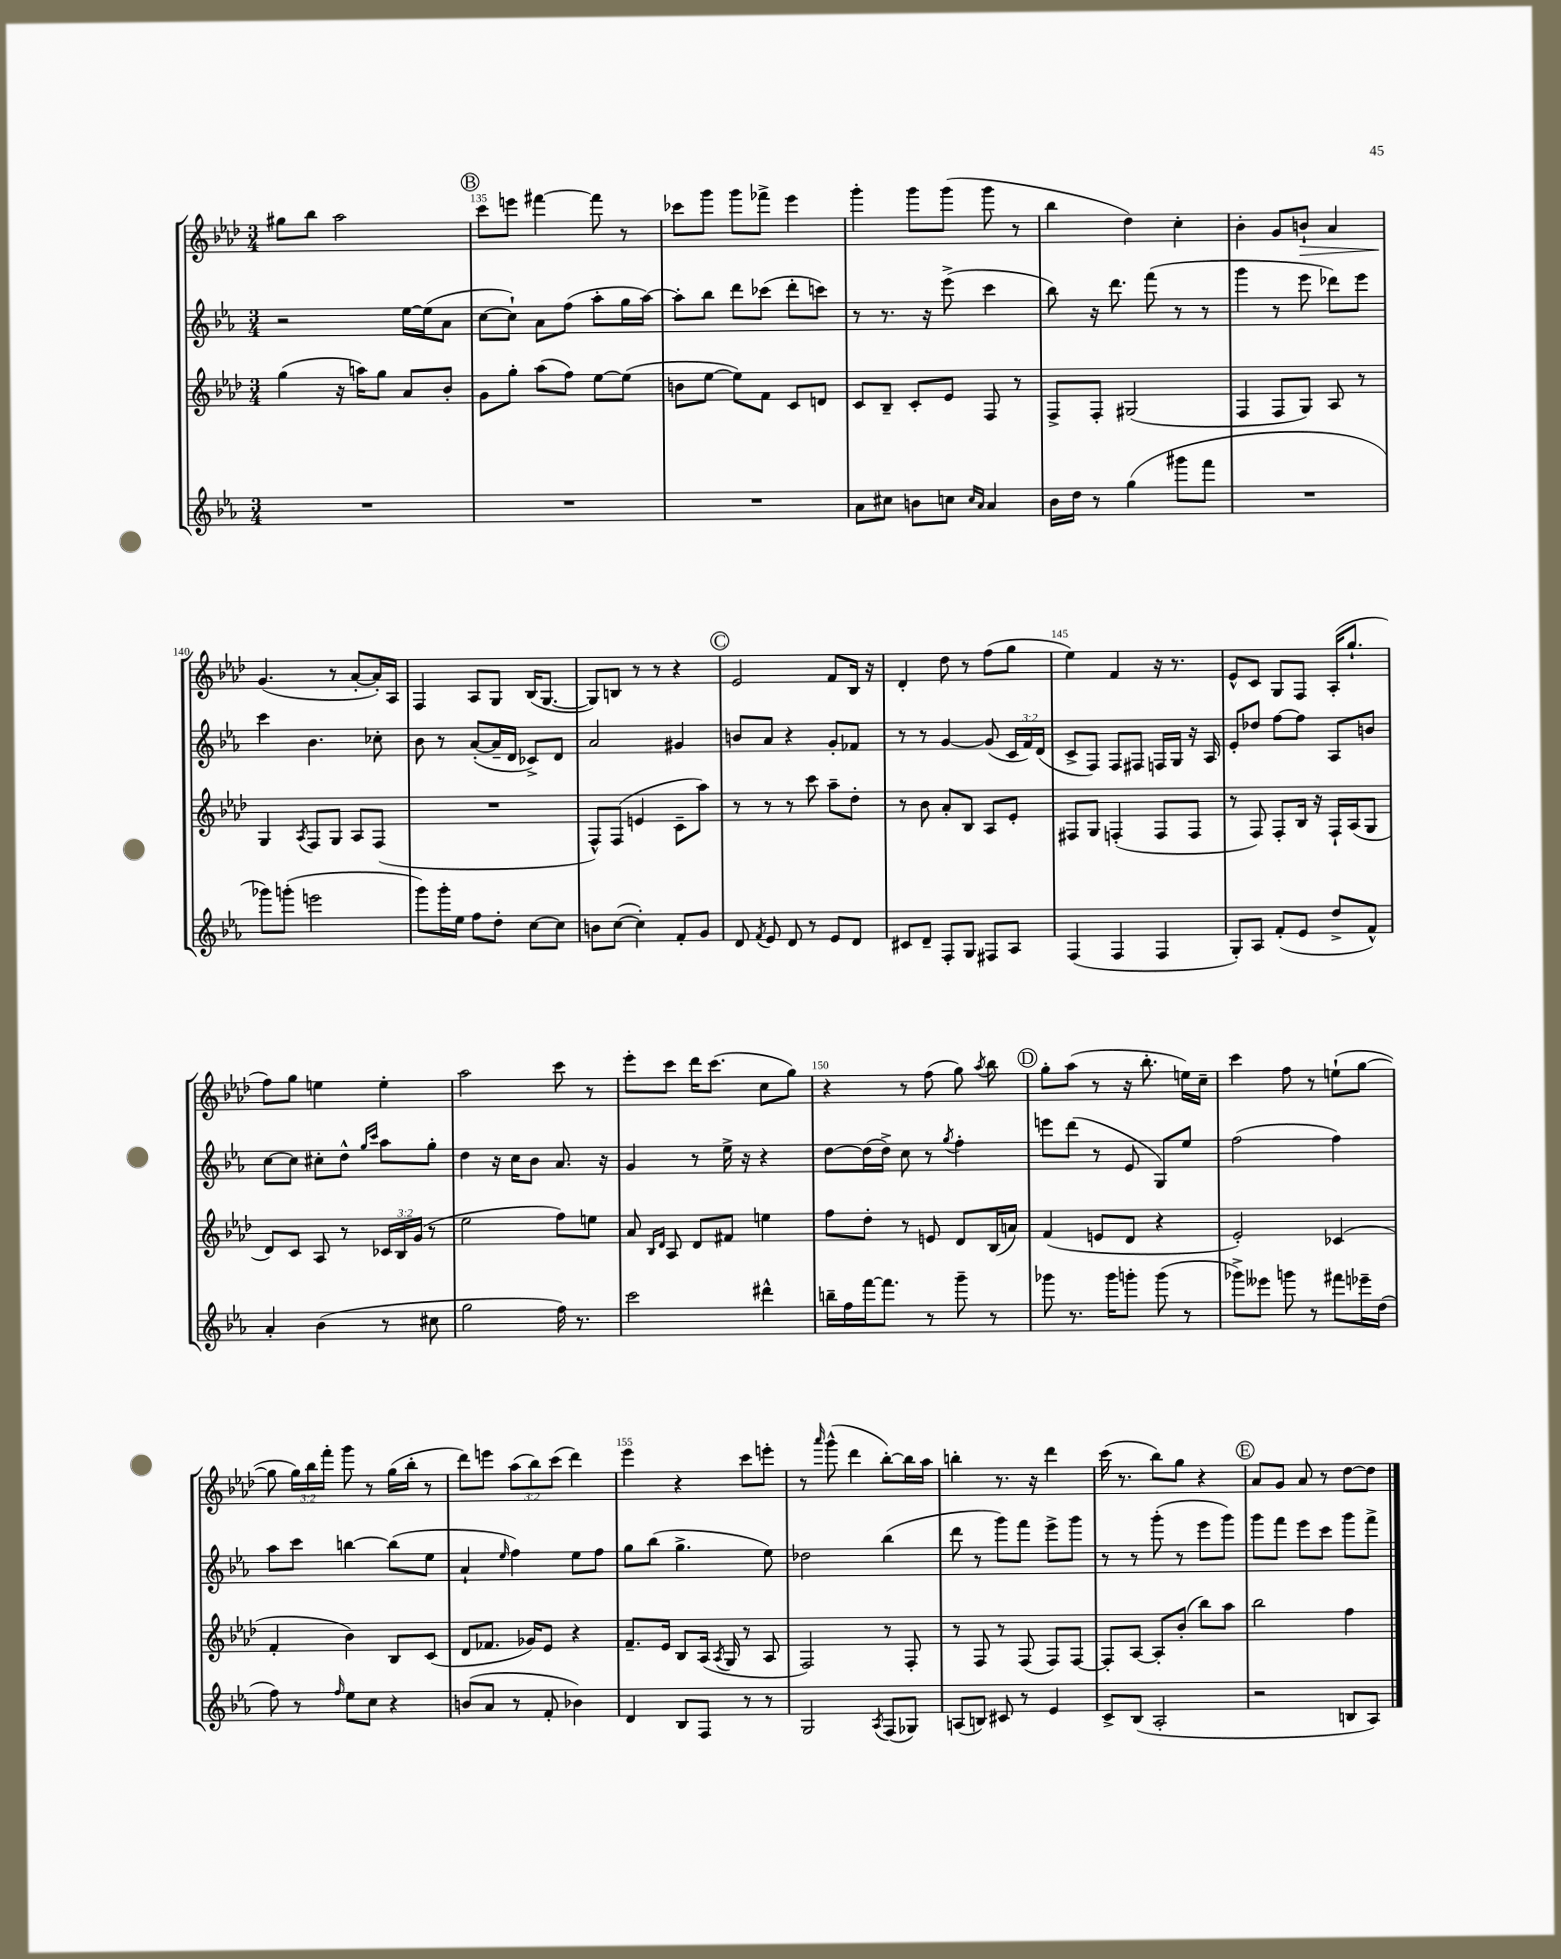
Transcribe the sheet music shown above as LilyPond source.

<<
\new StaffGroup <<
\new Staff = "s0" {
    \clef treble \key aes \major \numericTimeSignature \time 3/4 \override Staff.TupletNumber.text = #tuplet-number::calc-fraction-text
    \autoBeamOff gis''8[ bes''8] aes''2 |
    \mark \markup { \circle "B" } c'''8[ e'''8] fis'''4~ fis'''8 r8 |
    ces'''8[ g'''8] g'''8[ fes'''8]-> ees'''4 |
    g'''4-. g'''8[ g'''8]( g'''8 r8 |
    bes''4 des''4) c''4-. |
    bes'4-. g'8[ b'8]-!\> aes'4 |
    g'4.\!( r8 aes'8[~-. aes'16-.) aes16] |
    f4 aes8[ g8] bes16[( g8.]~ |
    g8[) b8] r8 r8 r4 |
    \mark \markup { \circle "C" } ees'2 f'8[ bes16] r16 |
    des'4-. des''8 r8 f''8[( g''8] |
    ees''4) f'4 r16 r8. |
    ees'8[-^ c'8] g8[ f8] aes16[-.( g''8.]-! |
    f''8[) g''8] e''4 e''4-. |
    aes''2 c'''8 r8 |
    ees'''8[-. c'''8] des'''16[ c'''8.]( c''8[ g''8]) |
    r4 r8 f''8( g''8) \acciaccatura { aes''8 } bes''8 |
    \mark \markup { \circle "D" } g''8[-. aes''8]( r8 r16 bes''8.-. e''16[) c''16]-- |
    c'''4 f''8 r8 e''8[-!( g''8]~ |
    g''8 \tuplet 3/2 { g''16[) bes''16 f'''16]-. } g'''8 r8 g''16[( bes''16]-. r8 |
    des'''8[) e'''8] \tuplet 3/2 { aes''8[( bes''8) c'''8]( } des'''4) |
    ees'''4 r4 c'''8[ e'''8]-. |
    r8 \grace { aes'''16 } g'''8-^( des'''4 bes''8[~-.) bes''16 aes''16] |
    b''4-. r8. r16 des'''4 |
    c'''16( r8. bes''8[) g''8] r4 |
    \mark \markup { \circle "E" } aes'8[ g'8] aes'8 r8 des''8[~ des''8] \bar "|." |
}
\new Staff = "s1" {
    \clef treble \key ees \major \numericTimeSignature \time 3/4 \override Staff.TupletNumber.text = #tuplet-number::calc-fraction-text
    \autoBeamOff r2 ees''16[~ ees''16( aes'8] |
    \mark \markup { \circle "B" } c''8[~ c''8]-!) aes'8[ f''8]( aes''8[-. g''16 aes''16]~) |
    aes''8[-. bes''8] d'''8[ ces'''8]( d'''8[-. c'''8]) |
    r8 r8. r16 ees'''8->( c'''4 |
    bes''8) r16 d'''8. f'''8( r8 r8 |
    g'''4 r8 ees'''8 des'''8[) ees'''8] |
    c'''4 bes'4. ces''8-. |
    bes'8 r8 aes'8[~-.( aes'16-- d'16] ces'8[->) d'8] |
    aes'2 gis'4 |
    \mark \markup { \circle "C" } b'8[ aes'8] r4 g'8[-. fes'8] |
    r8 r8 g'4~ g'8( \tuplet 3/2 { c'16[ f'16) d'16]( } |
    c'8[-> f8]) f8[ fis8] f16[ g16] r16 aes16 |
    ees'8[-. des''8] f''8[~ f''8] aes8[ b'8] |
    c''8[~ c''8] cis''8[-. d''8]-^ \grace { g''16[ c'''16] } aes''8[ g''8]-. |
    d''4 r16 c''16[ bes'8] aes'8. r16 |
    g'4 r8 ees''16-> r16 r4 |
    d''8[~ d''16( d''16]->) c''8 r8 \acciaccatura { g''8 } f''4-. |
    \mark \markup { \circle "D" } e'''8[ d'''8]( r8 ees'8 g8[) ees''8] |
    f''2( f''4) |
    aes''8[ c'''8] b''4~ b''8[( ees''8] |
    aes'4-! \grace { ees''16 } f''4) ees''8[ f''8] |
    g''8[ bes''8]( g''4.-> ees''8) |
    des''2 bes''4( |
    d'''8 r8 g'''8[) f'''8] ees'''8[-> g'''8] |
    r8 r8 g'''8-.( r8 ees'''8[ g'''8]) |
    \mark \markup { \circle "E" } g'''8[ f'''8] ees'''8[ c'''8] g'''8[ f'''8]-> \bar "|." |
}
\new Staff = "s2" {
    \clef treble \key aes \major \numericTimeSignature \time 3/4 \override Staff.TupletNumber.text = #tuplet-number::calc-fraction-text
    \autoBeamOff g''4( r16 a''16[) g''8] aes'8[ bes'8]-. |
    \mark \markup { \circle "B" } g'8[ g''8]-. aes''8[( f''8]) ees''8[~ ees''8]( |
    b'8[ ees''8]~ ees''8[) f'8] c'8[ d'8] |
    c'8[ bes8]-- c'8[-. ees'8] f8 r8 |
    f8[-> f8]-. gis2( |
    f4 f8[ g8]) aes8 r8 |
    g4 \acciaccatura { aes8 } f8[ g8] aes8[ f8]( |
    R2. |
    f8[-^) f8]( e'4 c'8[-- aes''8]) |
    \mark \markup { \circle "C" } r8 r8 r8 c'''8 aes''8[-- des''8]-. |
    r8 bes'8 aes'8[-. bes8] aes8[ ees'8]-. |
    fis8[ g8] f4-.( f8[ f8] |
    r8 f8) f8[-. bes16] r16 f16[-! aes16( g8] |
    des'8[) c'8] aes8 r8 \tuplet 3/2 { ces'16[ bes16 g'16]( } r8 |
    ees''2 f''8[) e''8] |
    aes'8 \grace { bes16[ des'16] } aes8 des'8[ fis'8] e''4 |
    f''8[ des''8]-. r8 e'8 des'8[ bes16( a'16]) |
    \mark \markup { \circle "D" } f'4( e'8[ des'8] r4 |
    ees'2-.) ces'4( |
    f'4-. bes'4) bes8[ c'8]( |
    des'8[ fes'8.] ges'16[) ees'8] r4 |
    f'8.[-- ees'16] bes8[ aes16]( \acciaccatura { aes8 } g16 r8 aes8 |
    f2) r8 f8-. |
    r8 f8 r8 f8( f8[) f8]~ |
    f8[-. aes8]~ aes8[-. bes'8]-.( bes''8[) aes''8] |
    \mark \markup { \circle "E" } bes''2 f''4 \bar "|." |
}
\new Staff = "s3" {
    \clef treble \key ees \major \numericTimeSignature \time 3/4
    \autoBeamOff R2. |
    \mark \markup { \circle "B" } R2. |
    R2. |
    aes'8[ cis''8] b'8[ c''8] \grace { c''16[ aes'16] } aes'4 |
    bes'16[ d''16] r8 g''4( gis'''8[ f'''8] |
    R2. |
    ges'''8[) g'''8]-.( e'''2 |
    g'''8[) g'''16-. ees''16] f''8[ d''8]-. c''8[~ c''8] |
    b'8[ c''8]~( c''4-.) f'8[-. g'8] |
    \mark \markup { \circle "C" } d'8 \acciaccatura { f'8 } ees'8 d'8 r8 ees'8[ d'8] |
    cis'8[ d'8]-- f8[-. g8] fis8[ aes8] |
    f4( f4 f4 |
    g8[-.) aes8] f'8[-.( ees'8] d''8[-> f'8]-^) |
    aes'4-. bes'4( r8 cis''8 |
    g''2 f''16) r8. |
    c'''2 dis'''4-^ |
    b''16[-- f''16 f'''16~ f'''8.] r8 g'''8-- r8 |
    \mark \markup { \circle "D" } ges'''8 r8. ges'''16[ g'''8]-. g'''8( r8 |
    ges'''8[->) eeses'''8] g'''8 r8 fis'''8[ ees'''16-- d''16]( |
    f''8) r8 \grace { f''16 } ees''8[ c''8] r4 |
    b'8[( aes'8] r8 f'8-. bes'4) |
    d'4 bes8[ f8] r8 r8 |
    g2 \acciaccatura { aes8 } f8[( ges8]) |
    a8[( b8]) cis'8 r8 ees'4 |
    c'8[-> bes8]( aes2-. |
    \mark \markup { \circle "E" } r2 b8[ aes8]) \bar "|." |
}
>>
>>
\layout { \context { \Score currentBarNumber = #134 \override BarNumber.break-visibility = ##(#f #t #t) barNumberVisibility = #(every-nth-bar-number-visible 5) } }
